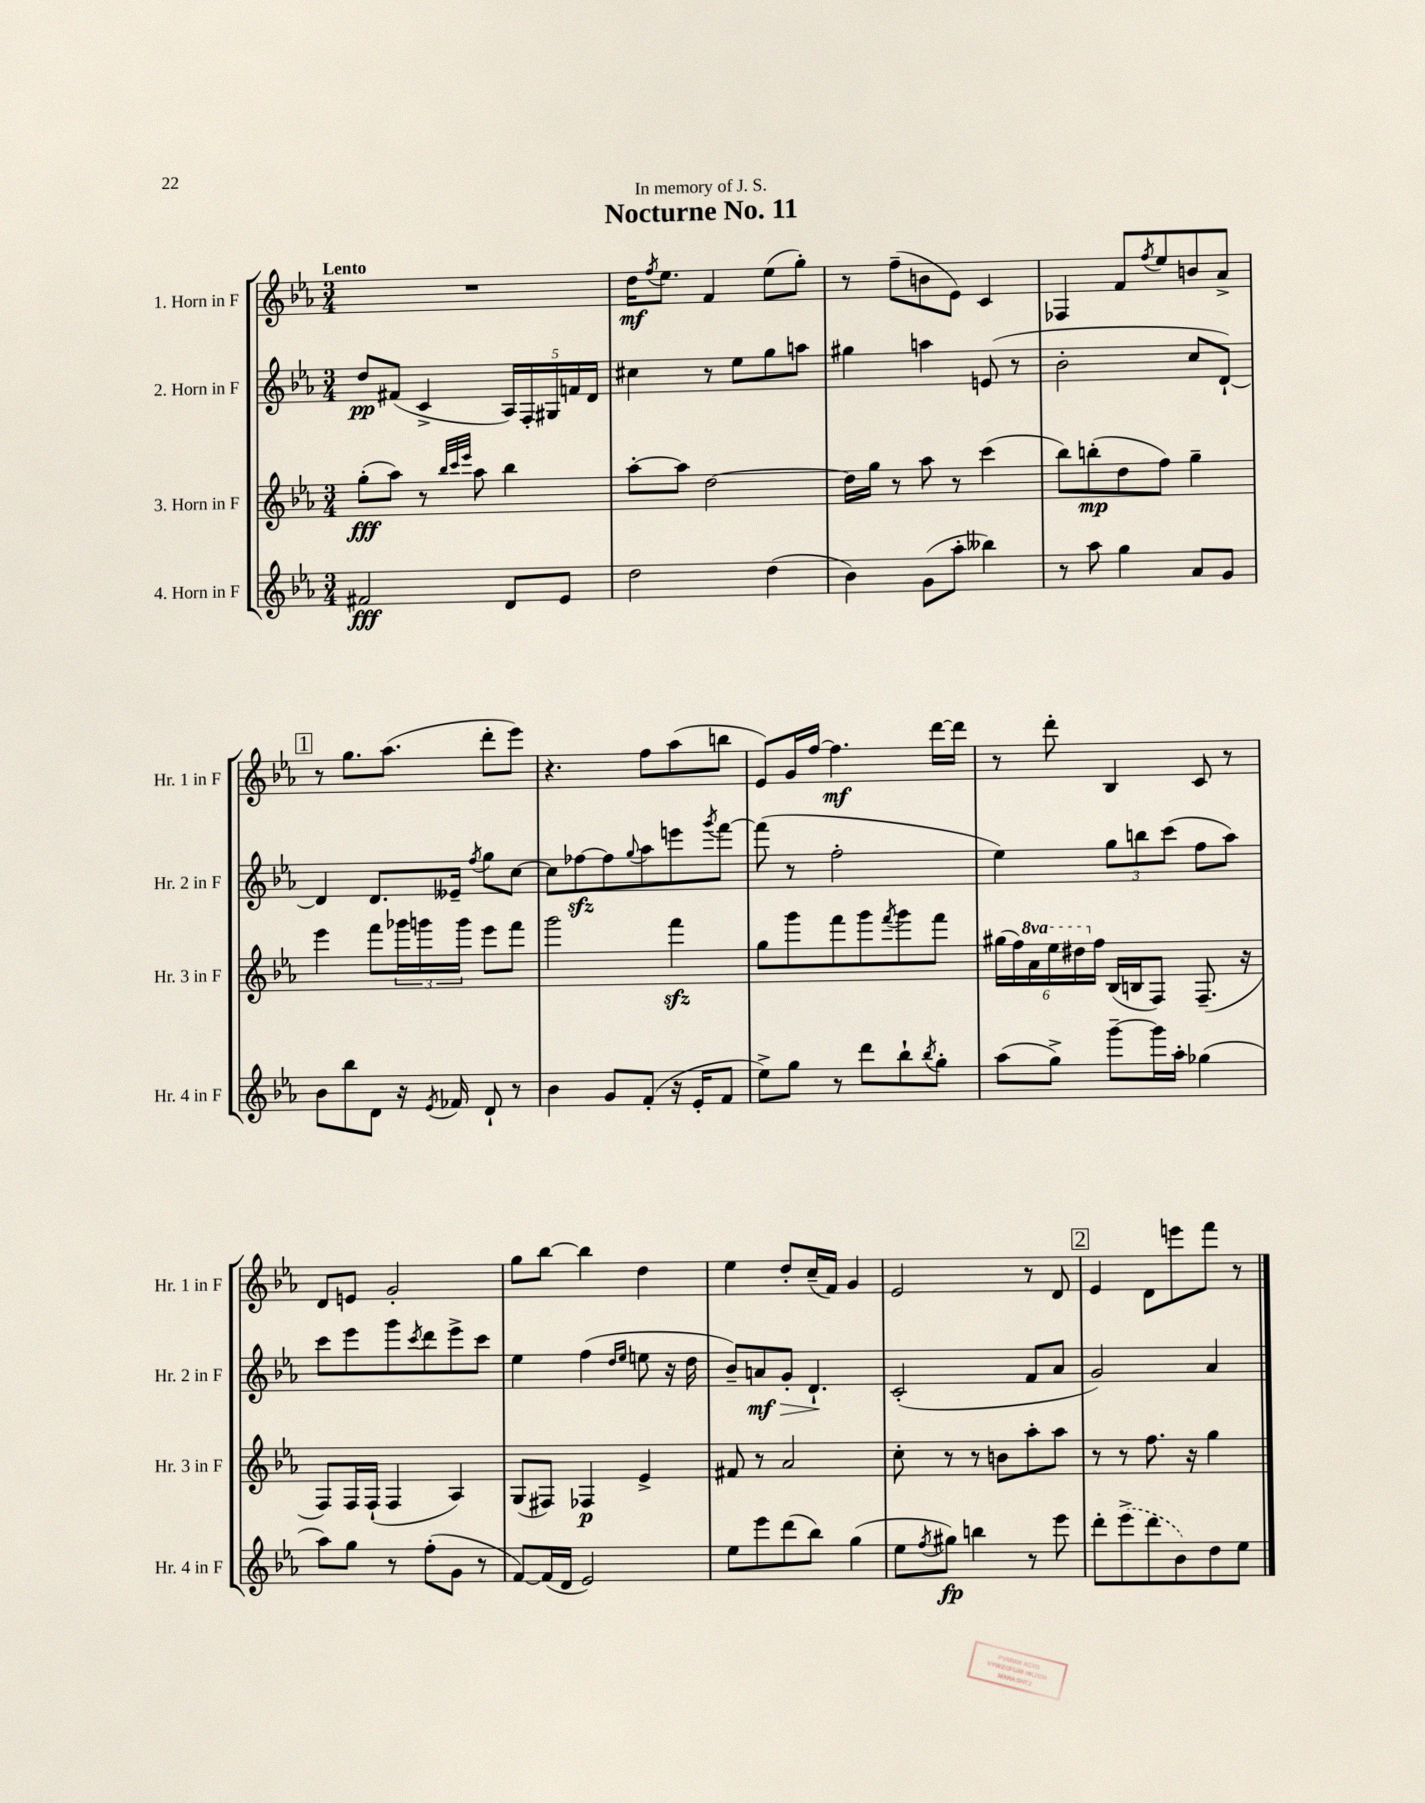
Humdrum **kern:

**kern	**dynam	**kern	**dynam	**kern	**dynam	**kern	**dynam
*part4	*part4	*part3	*part3	*part2	*part2	*part1	*part1
*staff4	*staff4	*staff3	*staff3	*staff2	*staff2	*staff1	*staff1
*I"4. Horn in F	*	*I"3. Horn in F	*	*I"2. Horn in F	*	*I"1. Horn in F	*
*I'Hr. 4 in F	*	*I'Hr. 3 in F	*	*I'Hr. 2 in F	*	*I'Hr. 1 in F	*
*clefG2	*	*clefG2	*	*clefG2	*	*clefG2	*
*k[b-e-a-]	*	*k[b-e-a-]	*	*k[b-e-a-]	*	*k[b-e-a-]	*
*M3/4	*	*M3/4	*	*M3/4	*	*M3/4	*
=1	=1	=1	=1	=1	=1	=1	=1
!	!	!	!	!	!	!LO:TX:a:B:t=Lento	!
2f#X/	fff	(8gg'\L	fff	8dd/L	pp	2.r	.
.	.	8aa-\J)	.	(8f#X/J	.	.	.
.	.	8r	.	4c^/	.	.	.
.	.	32qqbb-/LLL	.	.	.	.	.
.	.	32qqccc/	.	.	.	.	.
.	.	32qqeee-/JJJ	.	.	.	.	.
.	.	8aa-\	.	.	.	.	.
8d/L	.	4bb-\	.	20A-/LL)	.	.	.
.	.	.	.	20F'/	.	.	.
.	.	.	.	20G#X/	.	.	.
8e-/J	.	.	.	.	.	.	.
.	.	.	.	20fn/	.	.	.
.	.	.	.	20d/JJ	.	.	.
=2	=2	=2	=2	=2	=2	=2	=2
2dd\	.	[8aa-'\L	.	4cc#X\	.	16dd\KL	mf
.	.	.	.	.	.	8qff/	.
.	.	.	.	.	.	8.ee-\J	.
.	.	8aa-\J]	.	.	.	.	.
.	.	[2dd\	.	8r	.	4f/	.
.	.	.	.	8ee-\L	.	.	.
(4dd\	.	.	.	8gg\	.	(8ee-\L	.
.	.	.	.	8aan\J	.	8gg'\J)	.
=3	=3	=3	=3	=3	=3	=3	=3
4b-\)	.	16dd\LL]	.	4gg#X\	.	8r	.
.	.	16gg\JJ	.	.	.	.	.
.	.	8r	.	.	.	(8ff~\L	.
(8g\L	.	8aa-\	.	4aan\	.	8bn\	.
8aa-'\J	.	8r	.	.	.	8e-\J)	.
4bb--X\)	.	(4ccc\	.	(8en/	.	4c/	.
.	.	.	.	8r	.	.	.
=4	=4	=4	=4	=4	=4	=4	=4
8r	.	8bb-\L)	.	2b-'\	.	4F-X/	.
8aa-\	.	(8bbn'\	mp	.	.	.	.
4gg\	.	8dd\	.	.	.	8f/L	.
.	.	.	.	.	.	8qff/	.
.	.	8ff\J)	.	.	.	8ee-/	.
8a-/L	.	4gg~\	.	8cc/L	.	8bn/	.
8g/J	.	.	.	[8d`/J)	.	8a-^/J	.
!!LO:LB:g=z
!!LO:REH:place=s1:t=1
=5	=5	=5	=5	=5	=5	=5	=5
8b-\L	.	4eee-\	.	4d/]	.	8r	.
8bb-\	.	.	.	.	.	8.gg\L	.
8d\J	.	8fff\L	.	8.d/L	.	.	.
.	.	.	.	.	.	(8.aa-\J	.
16r	.	24ggg-X\L	.	.	.	.	.
.	.	24gggn\	.	.	.	.	.
8qe-/	.	.	.	.	.	.	.
16f-X/	.	.	.	16e--X~/Jk	.	.	.
.	.	24ggg\JJ	.	.	.	.	.
.	.	.	.	8qff/	.	.	.
8d`/	.	8eee-\L	.	8gg\L	.	8ddd'\L	.
8r	.	8fff\J	.	[8cc\J	.	8eee-\J)	.
=6	=6	=6	=6	=6	=6	=6	=6
4b-\	.	2ggg\	.	8cc\L]	.	4.r	.
.	.	.	.	[8ff-Xzz\	.	.	.
8g/L	.	.	.	8ff-\]	.	.	.
.	.	.	.	8qqgg/	.	.	.
(8f'/J	.	.	.	8aa-\	.	8ff\L	.
16r	.	4fffzz\	.	8eeen\	.	(8aa-\	.
16e-'/KL	.	.	.	.	.	.	.
.	.	.	.	8qggg/	.	.	.
8f/J	.	.	.	[8fff\J	.	8bbn\J	.
=7	=7	=7	=7	=7	=7	=7	=7
8ee-^\L)	.	8gg\L	.	(8fff\]	.	8e-/L)	.
8gg\J	.	8ggg\	.	8r	.	16g/L	.
.	.	.	.	.	.	[16ff/JJ	.
8r	.	8fff\	.	2ff'\	.	4.ff\]	mf
8ddd\L	.	8ggg\	.	.	.	.	.
.	.	8qfff/	.	.	.	.	.
8bb-`\	.	8ggg\	.	.	.	.	.
8qbb-/	.	.	.	.	.	.	.
8gg'\J	.	8fff\J	.	.	.	[16ddd\LL	.
.	.	.	.	.	.	16ddd\JJ]	.
=8	=8	=8	=8	=8	=8	=8	=8
(8aa-\L	.	(24gg#X\LL	.	4ee-\)	.	8r	.
.	.	24ff\)	.	.	.	.	.
*	*	*8va	*	*	*	*	*
.	.	24aa-\	.	.	.	.	.
8gg^\J)	.	24eee-\	.	.	.	8ddd'\	.
.	.	24ddd#X\	.	.	.	.	.
*	*	*X8va	*	*	*	*	*
.	.	24ff\JJ	.	.	.	.	.
[8ggg~\L	.	(16B-/LL	.	12gg\L	.	4B-/	.
.	.	16Bn/J	.	.	.	.	.
.	.	.	.	12bbn\	.	.	.
16ggg\L]	.	8F/J)	.	.	.	.	.
.	.	.	.	(12ccc\J	.	.	.
16aa-'\JJ	.	.	.	.	.	.	.
(4gg-X\	.	(8.F~/	.	8ff\L	.	8c/	.
.	.	.	.	8aa-\J)	.	8r	.
.	.	16r	.	.	.	.	.
!!LO:LB:g=z
=9	=9	=9	=9	=9	=9	=9	=9
8aa-\L)	.	8F/L)	.	8ccc\L	.	8d/L	.
8gg\J	.	16F/L	.	8eee-\	.	8en/J	.
.	.	(16F`/JJ	.	.	.	.	.
8r	.	4F/	.	8ggg\	.	2g'/	.
.	.	.	.	8qccc/	.	.	.
(8ff'\L	.	.	.	8ddd\	.	.	.
8g\J	.	4A-/)	.	8eee-^\	.	.	.
8r	.	.	.	8ccc\J	.	.	.
=10	=10	=10	=10	=10	=10	=10	=10
[8f/L)	.	(8G/L	.	4ee-\	.	8gg\L	.
(16f/L]	.	8F#X/J)	.	.	.	[8bb-\J	.
16d/JJ	.	.	.	.	.	.	.
2e-/)	.	4F-X/	p	(4ff\	.	4bb-\]	.
.	.	.	.	16qqdd/LL	.	.	.
.	.	.	.	16qqee-/JJ	.	.	.
.	.	4e-^/	.	8een\	.	4dd\	.
.	.	.	.	16r	.	.	.
.	.	.	.	16dd\	.	.	.
=11	=11	=11	=11	=11	=11	=11	=11
8ee-\L	.	8f#X/	.	8b-~/L)	.	4ee-\	.
!	!	!	!	!	!LO:HP:b	!	!
8eee-\	.	8r	.	8an/	> mf	.	.
(8ddd\	.	2a-/	.	8g'/J	.	8dd'/L	.
8bb-\J)	.	.	.	4.d`/	.	(16cc~/L	.
.	.	.	.	.	.	16f/JJ)	.
(4gg\	.	.	.	.	.	4g/	.
.	.	.	.	.	]	.	.
=12	=12	=12	=12	=12	=12	=12	=12
8ee-\L	.	8cc'\	.	(2c'/	.	2e-/	.
8qff/	.	.	.	.	.	.	.
8gg#X\J)	fp	8r	.	.	.	.	.
4bbn\	.	8r	.	.	.	.	.
.	.	8bn\L	.	.	.	.	.
8r	.	8aa-'\	.	8f/L	.	8r	.
8eee-\	.	8aa-\J	.	8a-/J	.	8d/	.
!!LO:REH:place=s1:t=2
=13	=13	=13	=13	=13	=13	=13	=13
8ddd'\L	.	8r	.	2g/)	.	4e-/	.
(8eee-^\	.	8r	.	.	.	.	.
8ddd\	.	8.ff\	.	.	.	8d\L	.
8b-\)	.	.	.	.	.	8eeen\	.
.	.	16r	.	.	.	.	.
8dd\	.	4gg\	.	4a-/	.	8fff\J	.
8ee-\J	.	.	.	.	.	8r	.
==	==	==	==	==	==	==	==
*-	*-	*-	*-	*-	*-	*-	*-
